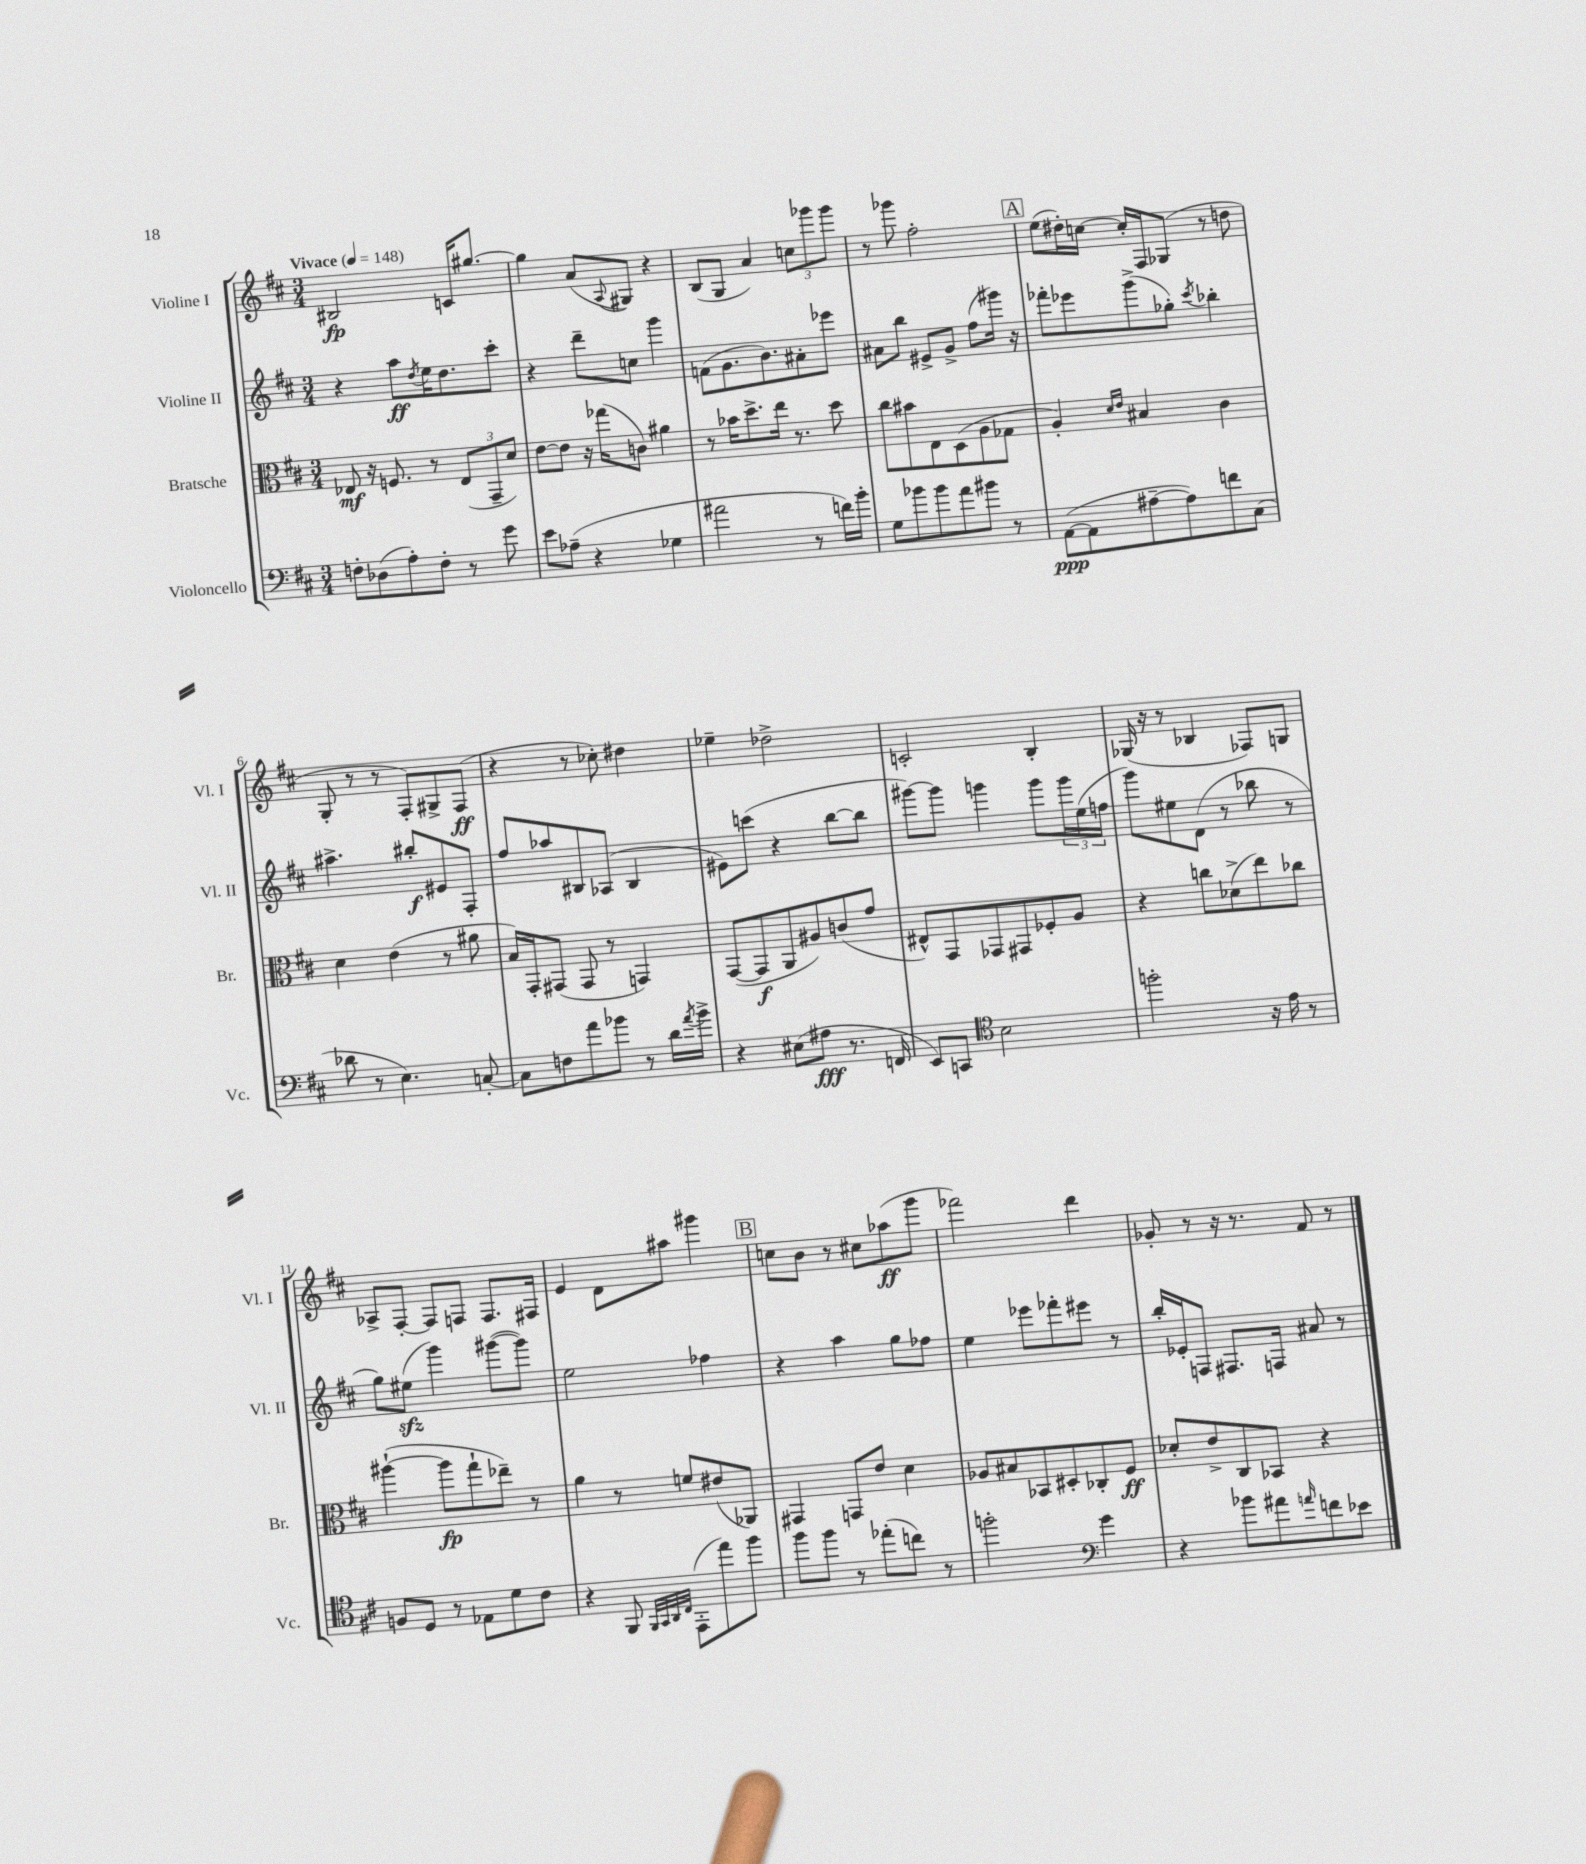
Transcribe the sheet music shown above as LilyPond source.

<<
\new StaffGroup <<
\new Staff = "s0" \with { instrumentName = "Violine I" shortInstrumentName = "Vl. I" } {
    \clef treble \key d \major \numericTimeSignature \time 3/4 \tempo "Vivace" 4 = 148
    bis2\fp c'16 gis''8.~ |
    gis''4 a'8( \appoggiatura { a8 } gis8) r4 |
    b8( g8 a'4) \tuplet 3/2 { c''8 ges'''8 ges'''8 } |
    r8 ges'''8 fis''2-. |
    \mark \markup { \box "A" } e''8( dis''16-.) c''16~ c''16-. fis16 ges8( r8 d''8 |
    g8-. r8 r8 fis8-.) gis8-> fis8\ff( |
    r4 r8 ces''8-.) dis''4 |
    ees''4-- des''2-> |
    c'2-. b4-. |
    ges16( r16 r8 bes4 fes8) g8 |
    aes8-> fis8~-. fis8 f8 f8. fis16 |
    e'4 d'8 ais''8 gis'''4 |
    \mark \markup { \box "B" } c''8 b'8 r8 cis''8 aes''8\ff( g'''8 |
    fes'''2) d'''4 |
    ges'8-. r8 r16 r8. fis'8 r8 \bar "|." |
}
\new Staff = "s1" \with { instrumentName = "Violine II" shortInstrumentName = "Vl. II" } {
    \clef treble \key d \major \numericTimeSignature \time 3/4
    r4 a''8\ff \acciaccatura { d''8 } e''16 d''8. cis'''8-. |
    r4 d'''8-- c''8 g'''4 |
    f'8( g'8. b'8.) ais'8-. ees'''8 |
    ais'8 b''8 eis'8-> g'8-> fis''8( gis'''16) r16 |
    \mark \markup { \box "A" } fes'''8-. ees'''8 g'''8->( ges''8-.) \acciaccatura { cis'''8 } bes''4-. |
    ais''4.-> bis''8-.\f eis'8 fis8-. |
    fis''8 aes''8 bis8 aes8( bis4 |
    eis'8) c'''8( r4 b''8~ b''8 |
    gis'''8~) gis'''8 g'''4 g'''8 \tuplet 3/2 { g'''16 e''16( f''16 } |
    g'''8) eis''8 d'8( r8 bes''8 r8 |
    g''8) eis''8\sfz( g'''4) gis'''8~( gis'''8) |
    e''2 fes''4 |
    \mark \markup { \box "B" } r4 a''4 g''8 fes''8 |
    e''4 ees'''8 fes'''8-. eis'''8 r8 |
    b''16-. ees'16-. f8 fis8. f16 ais'8 r8 \bar "|." |
}
\new Staff = "s2" \with { instrumentName = "Bratsche" shortInstrumentName = "Br." } {
    \clef alto \key d \major \numericTimeSignature \time 3/4
    ees8\mf r16 f8. r8 \tuplet 3/2 { ees8( g,8-- d'8) } |
    e'8~ e'8 r16 ges''16( c'8) ais'4 |
    r8 bes'16 d''8.-> e''16 r8. d''8 |
    cis''8 bis'8 e8 d8( a8 ges8 |
    \mark \markup { \box "A" } a4-.) \grace { d'16 e'16 } bis4 cis'4 |
    d'4 e'4( r8 ais'8 |
    b16) g,16-. gis,8( gis,8 r8 g,4) |
    g,8~( g,8\f a,8 ais8) c'8( g'8 |
    eis8-^) g,8 ges,8 gis,8 fes8-. a8 |
    r4 c''8 des'8->( e''8) ces''8 |
    ais''4~-!( ais''8\fp g''8-! ees''8--) r8 |
    a'4 r8 f'8 eis'8( aes,8) |
    \mark \markup { \box "B" } gis,4 g,8 e'8 d'4 |
    aes8 bis8 bes,8 dis8-. ces8-. fis8\ff |
    des'8-. e'8-> cis8 bes,8 r4 \bar "|." |
}
\new Staff = "s3" \with { instrumentName = "Violoncello" shortInstrumentName = "Vc." } {
    \clef bass \key d \major \numericTimeSignature \time 3/4
    f8-. des8( a8-.) f8-. r8 g'8 |
    e'8 aes8--( r4 ges4 |
    ais'2 r8 f'16) b'16-. |
    g8 bes'8 bes'8 a'8 bis'8 r8 |
    \mark \markup { \box "A" } a,8~\ppp( a,8 ais8~-- ais8) f'8 cis8( |
    des'8 r8 e4.) c8~-. |
    c8 f8 a'8 bes'8 r8 d'16 \acciaccatura { a'8 } bes'16-> |
    r4 eis8( ais8\fff r8. f,16 |
    e,8) c,8 \clef tenor b2 |
    f''2-. r16 e'16 r8 |
    f8 d8 r8 ees8 d'8 cis'8 |
    r4 fis,8 \grace { fis,32 g,32 a,32 cis32 } e,8-.( e''8) fis''8 |
    \mark \markup { \box "B" } fis''8 fis''8 r8 ees''8-.( c''8) r8 |
    f''2-. \clef bass g'4 |
    r4 bes'8 ais'8 \grace { a'16 } f'8 ees'8 \bar "|." |
}
>>
>>
